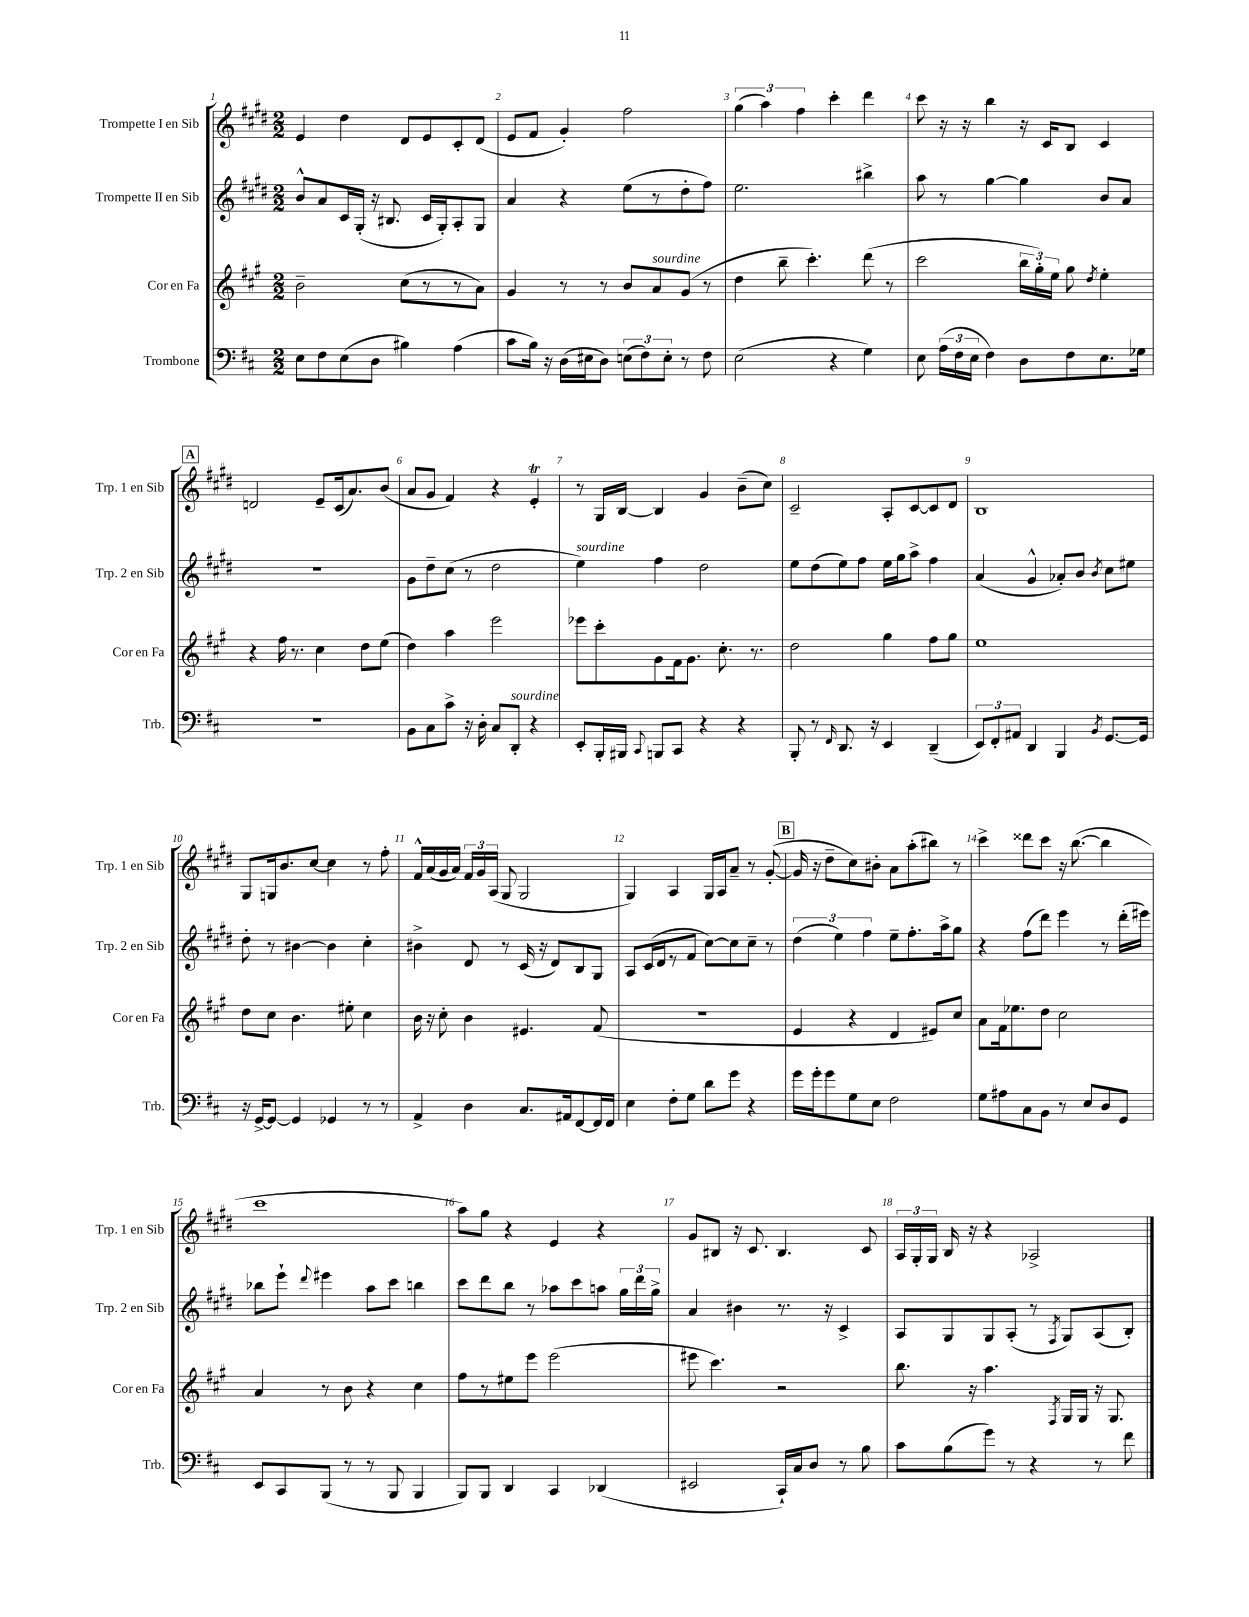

**kern	**kern	**kern	**kern
*staff4	*staff3	*staff2	*staff1
*clefF4	*clefG2	*clefG2	*clefG2
*k[f#c#]	*k[f#c#g#]	*k[f#c#g#d#]	*k[f#c#g#d#]
*M2/2	*M2/2	*M2/2	*M2/2
8E	2b~	8b^^	4e
8F#	.	8a	.
(8E	.	16c#	4dd#
.	.	(16G#'	.
8D	.	16r	.
.	.	8.B#	.
4B#)	(8cc#	.	8d#
.	8r	16c#	8e
.	.	16G#')	.
(4A	8r	8A'	8c#'
.	8a)	8G#	(8d#
=	=	=	=
8c#	4g#	4a	8e
16B)	.	.	8f#
16r	.	.	.
(16D	8r	4r	4g#')
16E#	.	.	.
8D)	8r	.	.
(12E	8b	(8ee	2ff#
12F#)	.	.	.
.	8a	8r	.
12E'	.	.	.
8r	(8g#	8dd#'	.
8F#	8r	8ff#)	.
=	=	=	=
(2E	4dd	2.ee	(6gg#
.	.	.	6aa)
.	8bb~	.	.
.	.	.	6ff#
.	4.ccc#')	.	.
4r	.	.	4ccc#'
4G)	(8ddd	4bb#^	4ddd#
.	8r	.	.
=	=	=	=
8E	2ccc#	8aa	8ccc#
(24A	.	8r	16r
24F#	.	.	.
.	.	.	16r
24E	.	.	.
4F#)	.	[4gg#	4bb
8D	24bb	4gg#]	16r
.	24gg#')	.	.
.	.	.	16c#
.	24ee	.	.
8F#	8gg#	.	8B
.	8qdd	.	.
8.E	4ee'	8b	4c#
.	.	8a	.
16G-	.	.	.
=	=	=	=
1r	4r	1r	2d
.	16ff#	.	.
.	8.r	.	.
.	4cc#	.	8e~
.	.	.	(16c#
.	.	.	8.a)
.	8dd	.	.
.	(8ee	.	(8b
=	=	=	=
8BB	4dd)	8g#	8a
8C#	.	8dd#~	8g#
8c#^	4aa	(8cc#	4f#)
16r	.	8r	.
16D'	.	.	.
8C#	2eee	2dd#	4r
8DD'	.	.	.
4r	.	.	4e'
=	=	=	=
8EE'	8eee-	4ee)	8r
16BBB'	8ccc#'	.	16G#
16BBB#	.	.	[16B
8qqCC#	.	.	.
8BBB	8g#	4ff#	4B]
8CC#	16f#	.	.
.	8.g#	.	.
4r	.	2dd#	4g#
.	8.cc#'	.	.
4r	.	.	(8b~
.	8.r	.	.
.	.	.	8cc#)
=	=	=	=
8BBB'	2dd	8ee	2c#~
8r	.	(8dd#	.
16qqFF#	.	.	.
8.DD	.	8ee)	.
.	.	8ff#	.
16r	.	.	.
4EE	4gg#	16ee	8A'
.	.	16gg#	.
.	.	8aa^	[8c#
(4DD~	8ff#	4ff#	8c#]
.	8gg#	.	8d#
=	=	=	=
12EE)	1ee	(4a	1B
12FF#'	.	.	.
12AA#	.	.	.
4DD	.	4g#^^	.
4BBB	.	8a-')	.
.	.	8b	.
8qBB	.	8qb	.
[8.GG	.	8cc#	.
.	.	8ee#	.
16GG]	.	.	.
=	=	=	=
16r	8dd	8dd#'	8G#
[16GG^	.	.	.
8GG_	8cc#	8r	16G
.	.	.	8.b
4GG]	4.b	[4b#	.
.	.	.	[8cc#
4GG-	.	4b#]	4cc#]
.	8ee#'	.	.
8r	4cc#	4cc#'	8r
8r	.	.	8ff#'
=	=	=	=
4AA^	16b	4b#^	16f#^^
.	16r	.	(16a
.	8cc#'	.	16g#
.	.	.	16a)
4D	4b	8d#	24f#
.	.	.	24g#
.	.	.	(24A
.	.	8r	8G#
8.C#	4.e#	(16c#	2G#
.	.	16r	.
.	.	8d#)	.
16AA#	.	.	.
[8FF#	.	8B	.
16FF#]	(8f#	8G#	.
16FF#	.	.	.
=	=	=	=
4E	1r	8A	4G#)
.	.	(16c#	.
.	.	16d#	.
8F#'	.	8r	4A
8G	.	8f#	.
8d	.	[8cc#)	16G#
.	.	.	16A
8g	.	8cc#]	8a~
4r	.	8cc#~	8r
.	.	8r	([8g#'
=	=	=	=
16g	4e	(6dd#	16g#]
16g'	.	.	16r
8g	.	.	8dd#~
.	.	6ee)	.
8G	4r	.	8cc#)
.	.	6ff#	.
8E	.	.	8b#'
2F#	4d	8ee~	8a
.	.	8.ff#'	(8aa'
.	8e#)	.	8bb#)
.	.	16aa^	.
.	8cc#	8gg#	8r
=	=	=	=
8G	8a	4r	4ccc#^
8A#	16f#	.	.
.	8.ee-	.	.
8C#	.	(8ff#	8ddd##
8BB	8dd	8ddd#)	8ccc#
8r	2cc#	4eee	16r
.	.	.	([8.bb
8E	.	.	.
8D	.	8r	4bb]
8GG	.	(16ddd#'	.
.	.	16eee#)	.
=	=	=	=
8EE	4a	8bb-	1ccc#
8CC#	.	8eee`	.
.	.	8qqddd#	.
(8BBB	8r	4eee#	.
8r	8b	.	.
8r	4r	8aa	.
8BBB	.	8ccc#	.
4BBB	4cc#	4bb	.
=	=	=	=
8BBB)	8ff#	8ccc#	8aa)
8BBB	8r	8ddd#	8gg#
4DD	8ee#	8bb	4r
.	8eee	8r	.
4CC#	(2eee	8aa-	4e
.	.	8ccc#	.
(4DD-	.	8aa	4r
.	.	24gg#	.
.	.	24ddd#	.
.	.	24gg#^	.
=	=	=	=
2EE#	8eee#	4a	8g#
.	4.ccc#)	.	8B#
.	.	4b#	16r
.	.	.	8.c#
16CC#`)	2r	8.r	4.B#
16C#	.	.	.
8D	.	.	.
.	.	16r	.
8r	.	4c#^	.
8B	.	.	8c#
=	=	=	=
8c#	8.bb	8A	24A
.	.	.	24G#'
.	.	.	24G#
(8B	.	8G#	16B
.	16r	.	16r
8g)	4.aa	8G#	4r
8r	.	(8A'	.
4r	.	8r	2A-^
.	8qF#	8qF#	.
.	16G#	8G#)	.
.	16G#	.	.
8r	16r	(8A	.
.	8.G#	.	.
8f#	.	8B')	.
==	==	==	==
*-	*-	*-	*-
